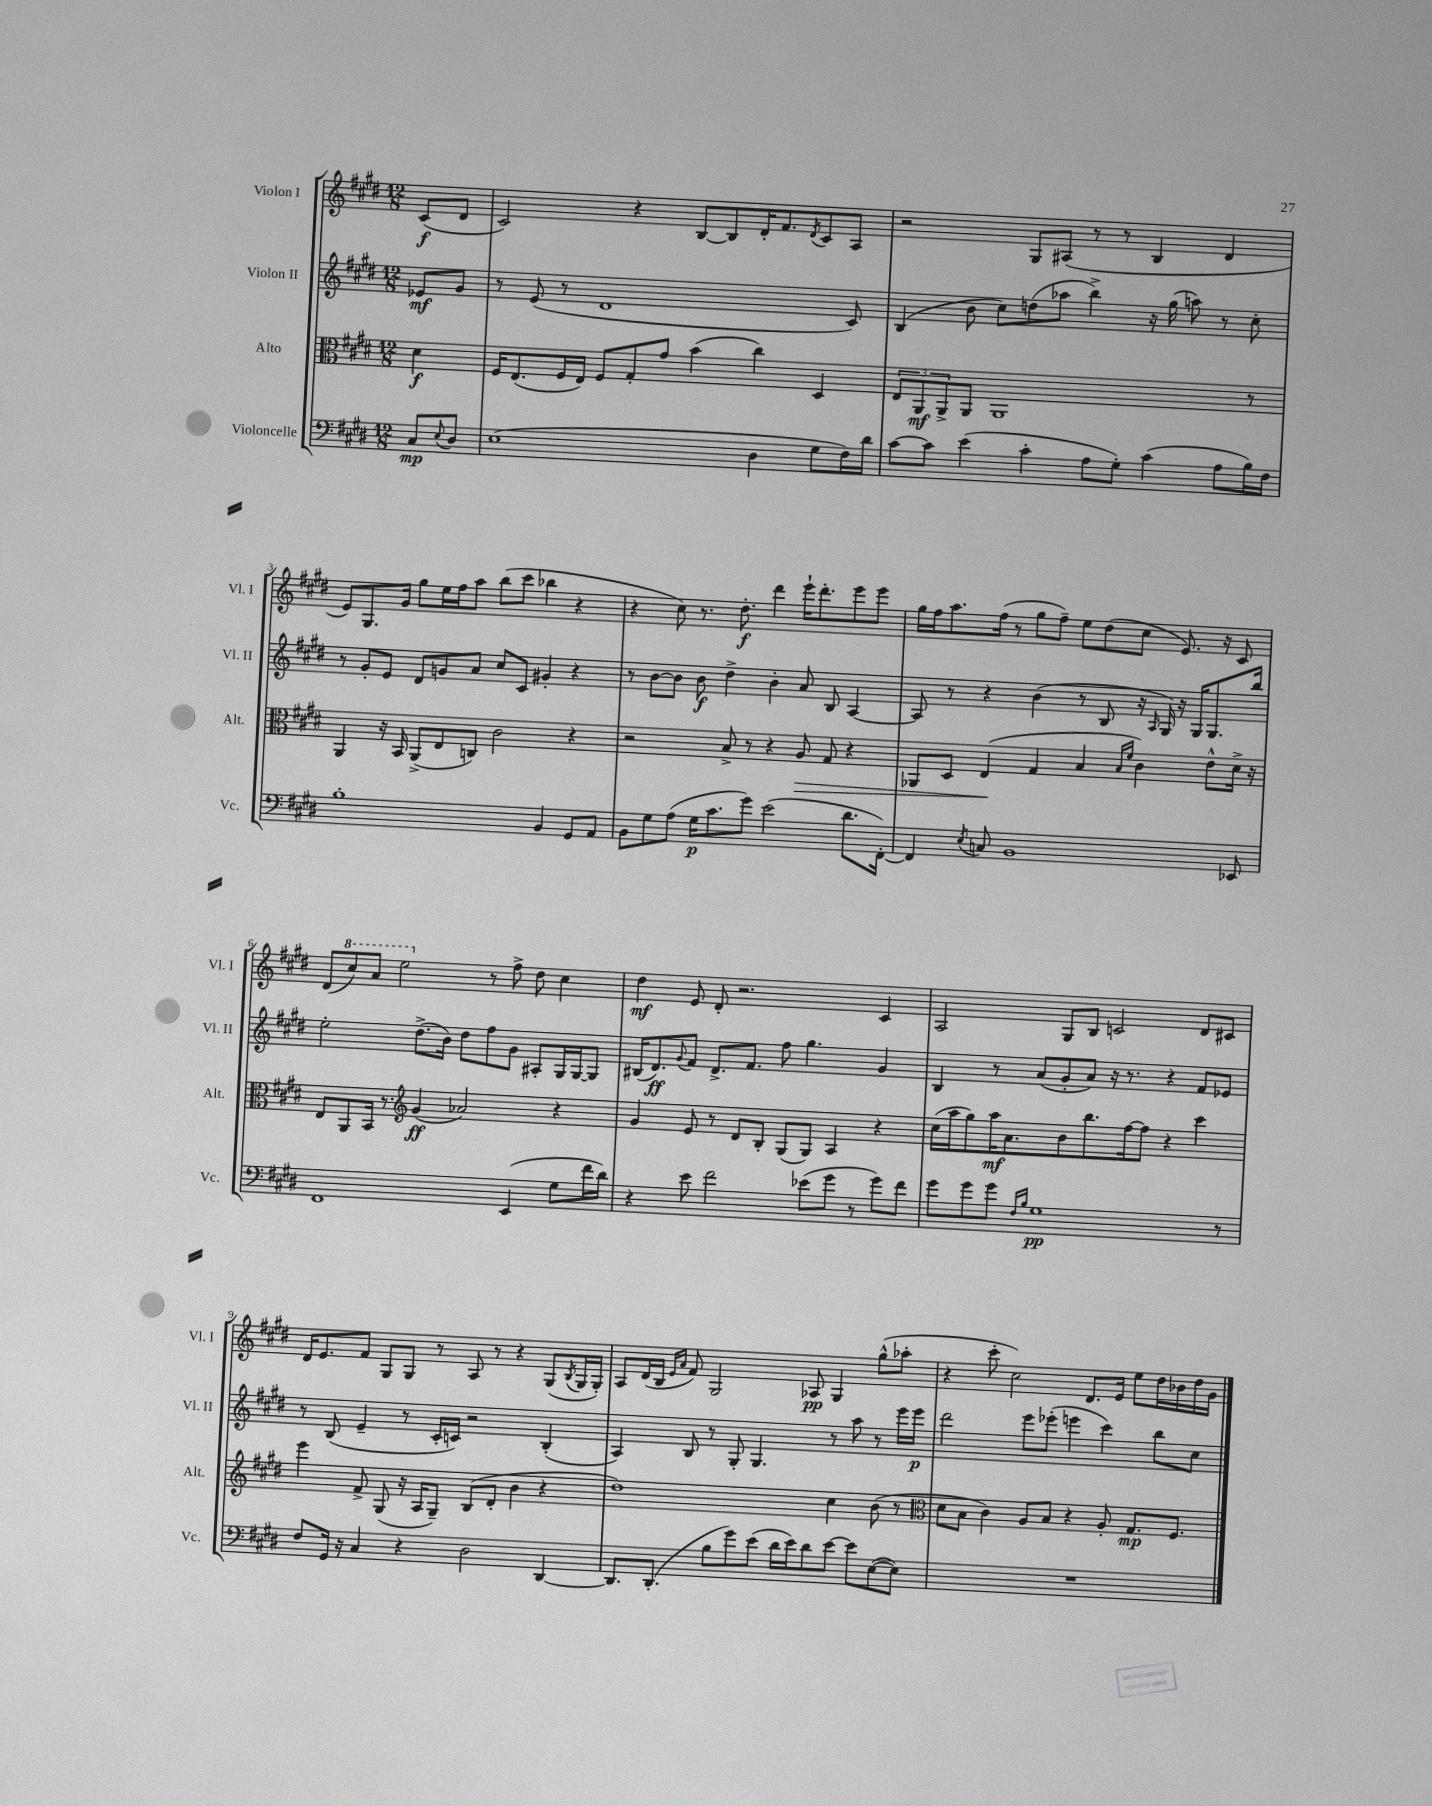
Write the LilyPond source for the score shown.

<<
\new StaffGroup <<
\new Staff = "s0" \with { instrumentName = "Violon I" shortInstrumentName = "Vl. I" } {
    \clef treble \key e \major \numericTimeSignature \time 12/8 \partial 4
    cis'8\f( dis'8 |
    cis'2) r4 b8~ b8 dis'16-. fis'8. \acciaccatura { dis'8 } cis'8 a8 |
    r2 gis8 ais8( r8 r8 b4 dis'4 |
    e'8) gis8. gis'16 gis''8 e''16 fis''16 a''8 b''8( cis'''8 bes''4 r4 |
    r4 cis''8) r8. dis''8.-.\f dis'''4 e'''16-! dis'''8.-. e'''8 e'''8 |
    gis''16 fis''16 a''8. fis''16( r8 gis''8 fis''8--) e''8 dis''8( cis''8 e'8.) r16 cis'8 |
    dis'8( \ottava #1 cis'''8) a''8 e'''2 \ottava #0 r8 fis''8-> dis''8 cis''4 |
    dis''4\mf e'8 dis'8-. r2. cis'4 |
    a2 gis8 b8 c'2 dis'8 cis'8 |
    dis'16 e'8. fis'8 gis8 gis8 r8 a8 r8 r4 gis8( \acciaccatura { b8 } gis16 gis16-.) |
    a8 dis'16( b16 \grace { e'16 a'16 } fis'8) gis2 aes8\pp gis4 gis''8-^( aes''8-. |
    r4 cis'''8-. cis''2) dis'8. e'16 e''8 dis''16 bes'16 dis''16 gis'16 \bar "|." |
}
\new Staff = "s1" \with { instrumentName = "Violon II" shortInstrumentName = "Vl. II" } {
    \clef treble \key e \major \numericTimeSignature \time 12/8 \partial 4
    ees'8\mf gis'8 |
    r8 e'8( r8 dis'1 cis'8) |
    b4( b'8 cis''8) d''8( aes''8 b''4->) r16 gis''16( a''8) r8 cis''8-. |
    r8 gis'8-. e'8 dis'8 g'8 a'8 cis''8 cis'8 gis'4-. r4 |
    r8 b'8~ b'8 b'8\f dis''4-> b'4-. a'8 b8 a4~ |
    a8 r8 r4 b'4( r8 b8 r16 \grace { a16 } gis16) r16 gis16 gis8. b''16 |
    e''2-. dis''8.->( b'16) dis''8 fis''8 gis'8 ais8-. gis16 gis16~ gis8 |
    bis16( dis'8.\ff) \appoggiatura { gis'8 } fis'8 dis'8.-> fis'8. fis''8 gis''4. gis'4 |
    b4 r8 a'8( gis'8-. a'8) r16 r8. r4 fis'8 ees'8 |
    r8 b8( e'4-- r8 cis'16-. c'16) r2 b4-.( |
    a4) b8 r8 gis8-. gis4. r8 a''8 r8 e'''16 e'''16\p |
    dis'''2 e'''8 ees'''8-.( e'''4 cis'''4) b''8 cis''8 \bar "|." |
}
\new Staff = "s2" \with { instrumentName = "Alto" shortInstrumentName = "Alt." } {
    \clef alto \key e \major \numericTimeSignature \time 12/8 \partial 4
    dis'4\f |
    fis16 e8.( fis16 e16) fis8 gis8-. gis'8 b'4( cis''4) dis4 |
    \tuplet 3/2 { e8 a,8\mf a,8-> } a,8 a,1 r8 |
    a,4 r16 b,16 a,8->( e8 c8) cis'2 r4 |
    r2 b8-> r8 r4 a8\> gis8 r4 |
    aes,8 dis8 e4\!( gis4 b4 \grace { b16 fis'16 } cis'4) e'8-^ dis'16-> r16 |
    e8 a,8 b,16 r8. \clef treble gis'4\ff( aes'2) r4 |
    gis'4 e'8 r8 dis'8 b8-. gis8( gis8) a4 r4 |
    cis''16( a''16 gis''8) a''16\mf a'8. b'8 b''8. fis''16~ fis''8 r4 cis'''4 |
    e'''4 fis'8-> gis8( r16 a16 gis8--) b8( dis'8-. b'4 r4 |
    dis''1) cis''4 b'8( r8 |
    \clef alto dis'8 b8 cis'4) a8 b8 r4 a8-. gis8.\mp fis8. \bar "|." |
}
\new Staff = "s3" \with { instrumentName = "Violoncelle" shortInstrumentName = "Vc." } {
    \clef bass \key e \major \numericTimeSignature \time 12/8 \partial 4
    cis8\mp \appoggiatura { e8 } dis8 |
    e1( dis4 gis8 fis16) dis'16 |
    cis'8~ cis'8 e'4( cis'4-. a8 gis8-.) cis'4( a8 b16) fis16 |
    b1-. b,4 gis,8 a,8 |
    b,8 gis8 a8( gis16\p cis'8. gis'8) e'2( dis'8. fis,16~-.) |
    fis,4 \acciaccatura { e8 } c8 b,1 ees,8 |
    fis,1 e,4( gis8 fis'16 dis'16) |
    r4 e'8 fis'2 ees'8( gis'8 r8 gis'8) fis'8 |
    gis'8 gis'8 gis'8 \grace { fis16 b16 } gis1\pp r8 |
    fis8 gis,16 r16 cis4 r4 dis2 dis,4~ |
    dis,8. dis,8.-.( b8 gis'8) e'8( dis'16 e'16) dis'8 e'8~ e'8 e8~( e8) |
    R1. \bar "|." |
}
>>
>>
